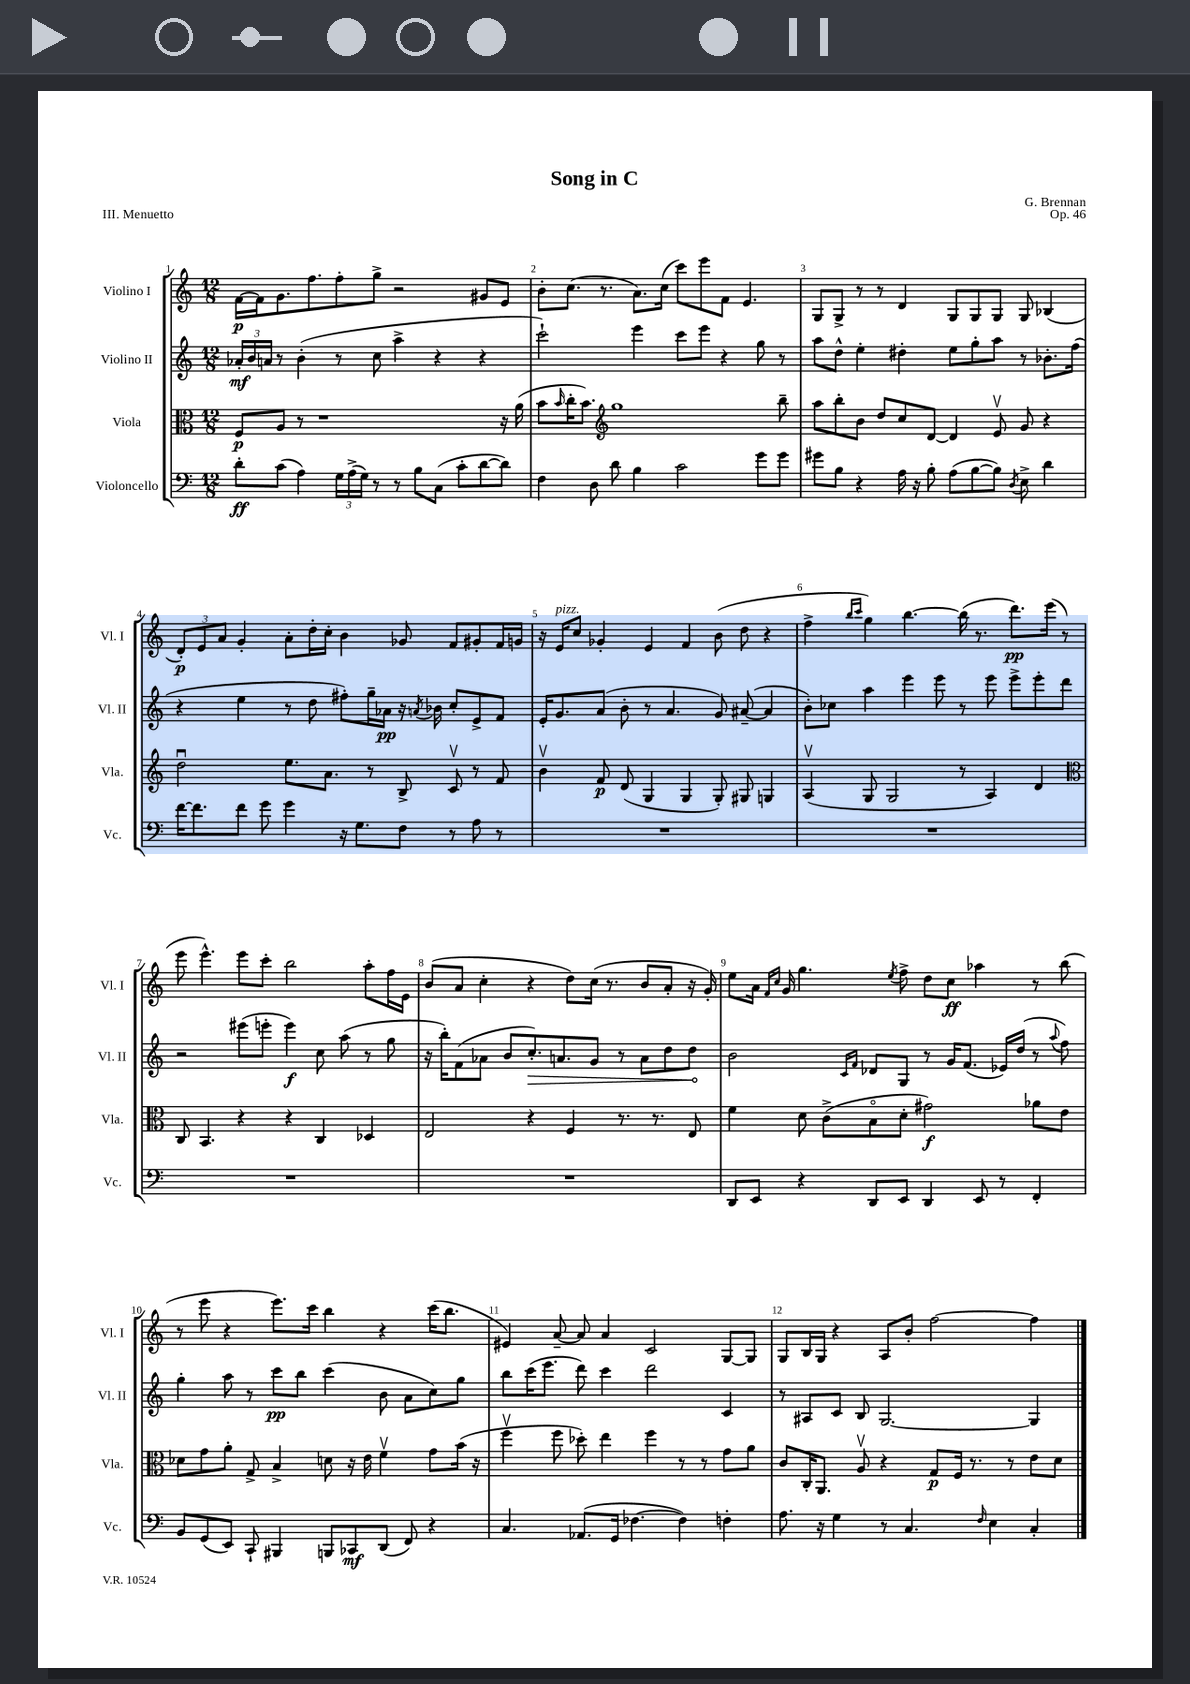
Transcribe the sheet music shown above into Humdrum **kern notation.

**kern	**kern	**kern	**kern
*staff4	*staff3	*staff2	*staff1
*clefF4	*clefC3	*clefG2	*clefG2
*k[]	*k[]	*k[]	*k[]
*M12/8	*M12/8	*M12/8	*M12/8
8d'\L	8F/L	24a-'/LL	[16f\LL
.	.	24b/	.
.	.	.	16f\]J
.	.	24a/JJ	.
(8c\J	8A/J	8r	8.g\
4A\)	8r	(4b'\	.
.	.	.	8.ff\
.	1r	.	.
24G\LL	.	8r	8ff'\
(24A^\	.	.	.
24G\JJ)	.	.	.
8r	.	8cc\	8gg^\J
8r	.	4aa^\	2r
8B\L	.	.	.
(8C\J	.	4r	.
8c'\L	.	.	.
[8d\	.	4r	8g#/L
8d\]J)	16r	.	8e/J
.	(16a\	.	.
=	=	=	=
4F\	8b\L	2ccc`\)	8b'\L
.	16qqb/	.	.
.	16cc'\K	.	(8.cc\J
.	8.b\J)	.	.
8D\	.	.	.
.	.	.	8.r
*	*clefG2	*	*
8d\	1gg	.	.
4B\	.	4eee\	8.a\L)
.	.	.	(16cc\Jk
2c\	.	8ccc\L	8ccc\L)
.	.	8eee\J	8eee\
.	.	4r	8f\J
.	.	.	4.e/
8g\L	.	8gg\	.
8g\J	8bb~\	8r	.
=	=	=	=
8g#\L	8aa\L	8aa\L	8G/L
8B\J	8bb'\	8dd^^\J	8G^/J
4r	8b\J	4ee'\	8r
.	8dd/L	.	8r
16A\	8cc/	4dd#'\	4d/
16r	.	.	.
8B'\	[8d/J	.	.
(8A\L	4d/]	8ee\L	8G/L
[8B\	.	8gg'\	8G/
8B\]J)	8ev/	8aa\J	8G/J
8qD/	.	.	.
8E^\	8g/	8r	8G/
4d\	4r	8.b-'\L	(4B-/
.	.	(16ff\Jk	.
=	=	=	=
[16f\LK	2ddu\	4r	12d'/L)
8.f\]	.	.	.
.	.	.	12e/
.	.	.	12a/J
8f\J	.	4ee\	4g'/
8g\	.	.	.
4g\	8.ee\L	8r	8a'\L
.	.	8dd\	16dd'\L
.	8.a\J	.	16cc'\JJ
16r	.	8ff#'\L)	4b\
8.G\L	.	.	.
.	8r	16gg~\L	.
.	.	16a-\JJ	.
8F\J	8B^/	16r	8g-/
.	.	8qa/	.
.	.	16b-\	.
8r	8cv/	8cc'/L	8f/L
8A\	8r	8e^/	8g#'/
8r	8f/	8f/J	16f/L
.	.	.	16g/JJ
=	=	=	=
1.r	4bv\	16e'/LK	16r
.	.	8.g/	16e/LK
.	.	.	8cc/J
.	8f/	(8a/J	4g-'/
.	(8d/	8b'\	.
.	4G/	8r	4e/
.	.	4.a/	.
.	4G/	.	4f/
.	8G'/)	8g/)	(8b\
.	8G#/	([8a#~/	8dd\
.	4G/	4a#/]	4r
=	=	=	=
1.r	(4Av/	8b'\L)	4ff^\
.	.	8cc-\J	.
.	.	.	16qqbb/LL
.	.	.	16qqccc/JJ
.	8G/	4aa\	4gg\)
.	2G/	.	.
.	.	4eee\	[4.bb\
.	.	8eee\	.
.	8r	8r	(16bb\]
.	.	.	8.r
.	4A/)	8eee\	.
.	.	8eee^\L	8.ddd\L)
.	4d/	8eee'\	.
.	.	.	(16eee\Jk
.	.	8ddd\J	8r
=	=	=	=
*	*clefC3	*	*
1.r	8C/	2r	8eee\
.	4.BB/	.	4.eee^^\)
.	4r	(8eee#\L	8eee\L
.	.	8eee'\J	8ccc'\J
.	4r	4eee\)	2bb\
.	4C/	8cc\	.
.	.	(8aa\	.
.	4D-/	8r	8aa'\L
.	.	8gg\	16ff\L
.	.	.	16e\JJ
=	=	=	=
1.r	2E/	16r	(8b/L
.	.	16bb'\LK)	.
.	.	(8f\	8a/J
.	.	8a-\J	4cc'\
.	.	8b/L	.
.	4r	8.cc'/)	4r
.	.	8.a/	.
.	4F/	.	8dd\L)
.	.	8g/J	(16cc\Jk
.	.	.	8.r
.	8.r	8r	.
.	.	8a\L	8b/L
.	8.r	.	.
.	.	8dd\	8a'/J
.	8E/	8dd\J	16r
.	.	.	16g'/)
=	=	=	=
8DD/L	4f\	2b\	8ee\L
8EE/J	.	.	16a\Jk
.	.	.	16qqf/LL
.	.	.	16qqcc/JJ
.	.	.	16g/
4r	8d\	.	4.gg\
.	(8c^\L	.	.
.	.	16qqc/LL	.
.	.	16qqf/JJ	.
8DD/L	8Bo\	8d-/L	.
.	.	.	8qee/
8EE/J	8d'\J	8G/J	8ff^\
4DD/	2g#\)	8r	8dd\L
.	.	16g/LK	8cc\J
.	.	(8.f/J	.
8EE/	.	.	4aa-\
8r	.	16e-/LL)	.
.	.	(16dd/JJ	.
4FF'/	8a-\L	8r	8r
.	.	8qqaa/	.
.	8e\J	8ff\)	(8bb\
=	=	=	=
8BB/L	8d-\L	4gg'\	8r
(8GG/	8g\	.	8eee\
8EE/J)	8a'\J	8aa\	4r
8CC`/	8G^/	8r	.
4BBB#/	4B^/	8ccc\L	8.eee\L)
.	.	8bb\J	.
.	.	.	16ccc\Jk
8BBB/L	8d\	(4ccc\	4bb\
8CC-/	16r	.	.
.	16e\	.	.
(8DD/J	4fv\	8b\	4r
8FF/)	.	8a\L	.
4r	8g\L	8cc\)	(16ccc\LK
.	.	.	8.bb\J
.	(16b\Jk	8gg\J	.
.	16r	.	.
=	=	=	=
4.C/	4ffv\	8bb\L	4e#/)
.	.	(16ccc\K	.
.	.	8.eee\J	.
.	8ff\	.	[8a~/
(8.AA-/L	8dd-'\)	8ddd\)	8a/]
.	4ee\	4ccc\	4a/
16GG/Jk	.	.	.
[4.F-\	.	.	.
.	4ff\	2ddd\	2c/
4F-\])	8r	.	.
.	8r	.	.
4F'\	8g\L	4c/	[8G/L
.	8a\J	.	8G/]J
=	=	=	=
8.A\	8c/L	8r	8G/L
.	16C'/K	8A#/L	16B/L
16r	8.AA/J	.	16G/JJ
4G\	.	8c/J	4r
.	8Av/	8B/	.
8r	4r	[2.G/	8A/L
4.C/	.	.	8b'/J
.	8G/L	.	[2ff\
.	16F/Jk	.	.
.	8.r	.	.
16qqF/	.	.	.
4E\	.	.	.
.	8r	.	.
4C'/	8e\L	4G/]	4ff\]
.	8d\J	.	.
==	==	==	==
*-	*-	*-	*-
